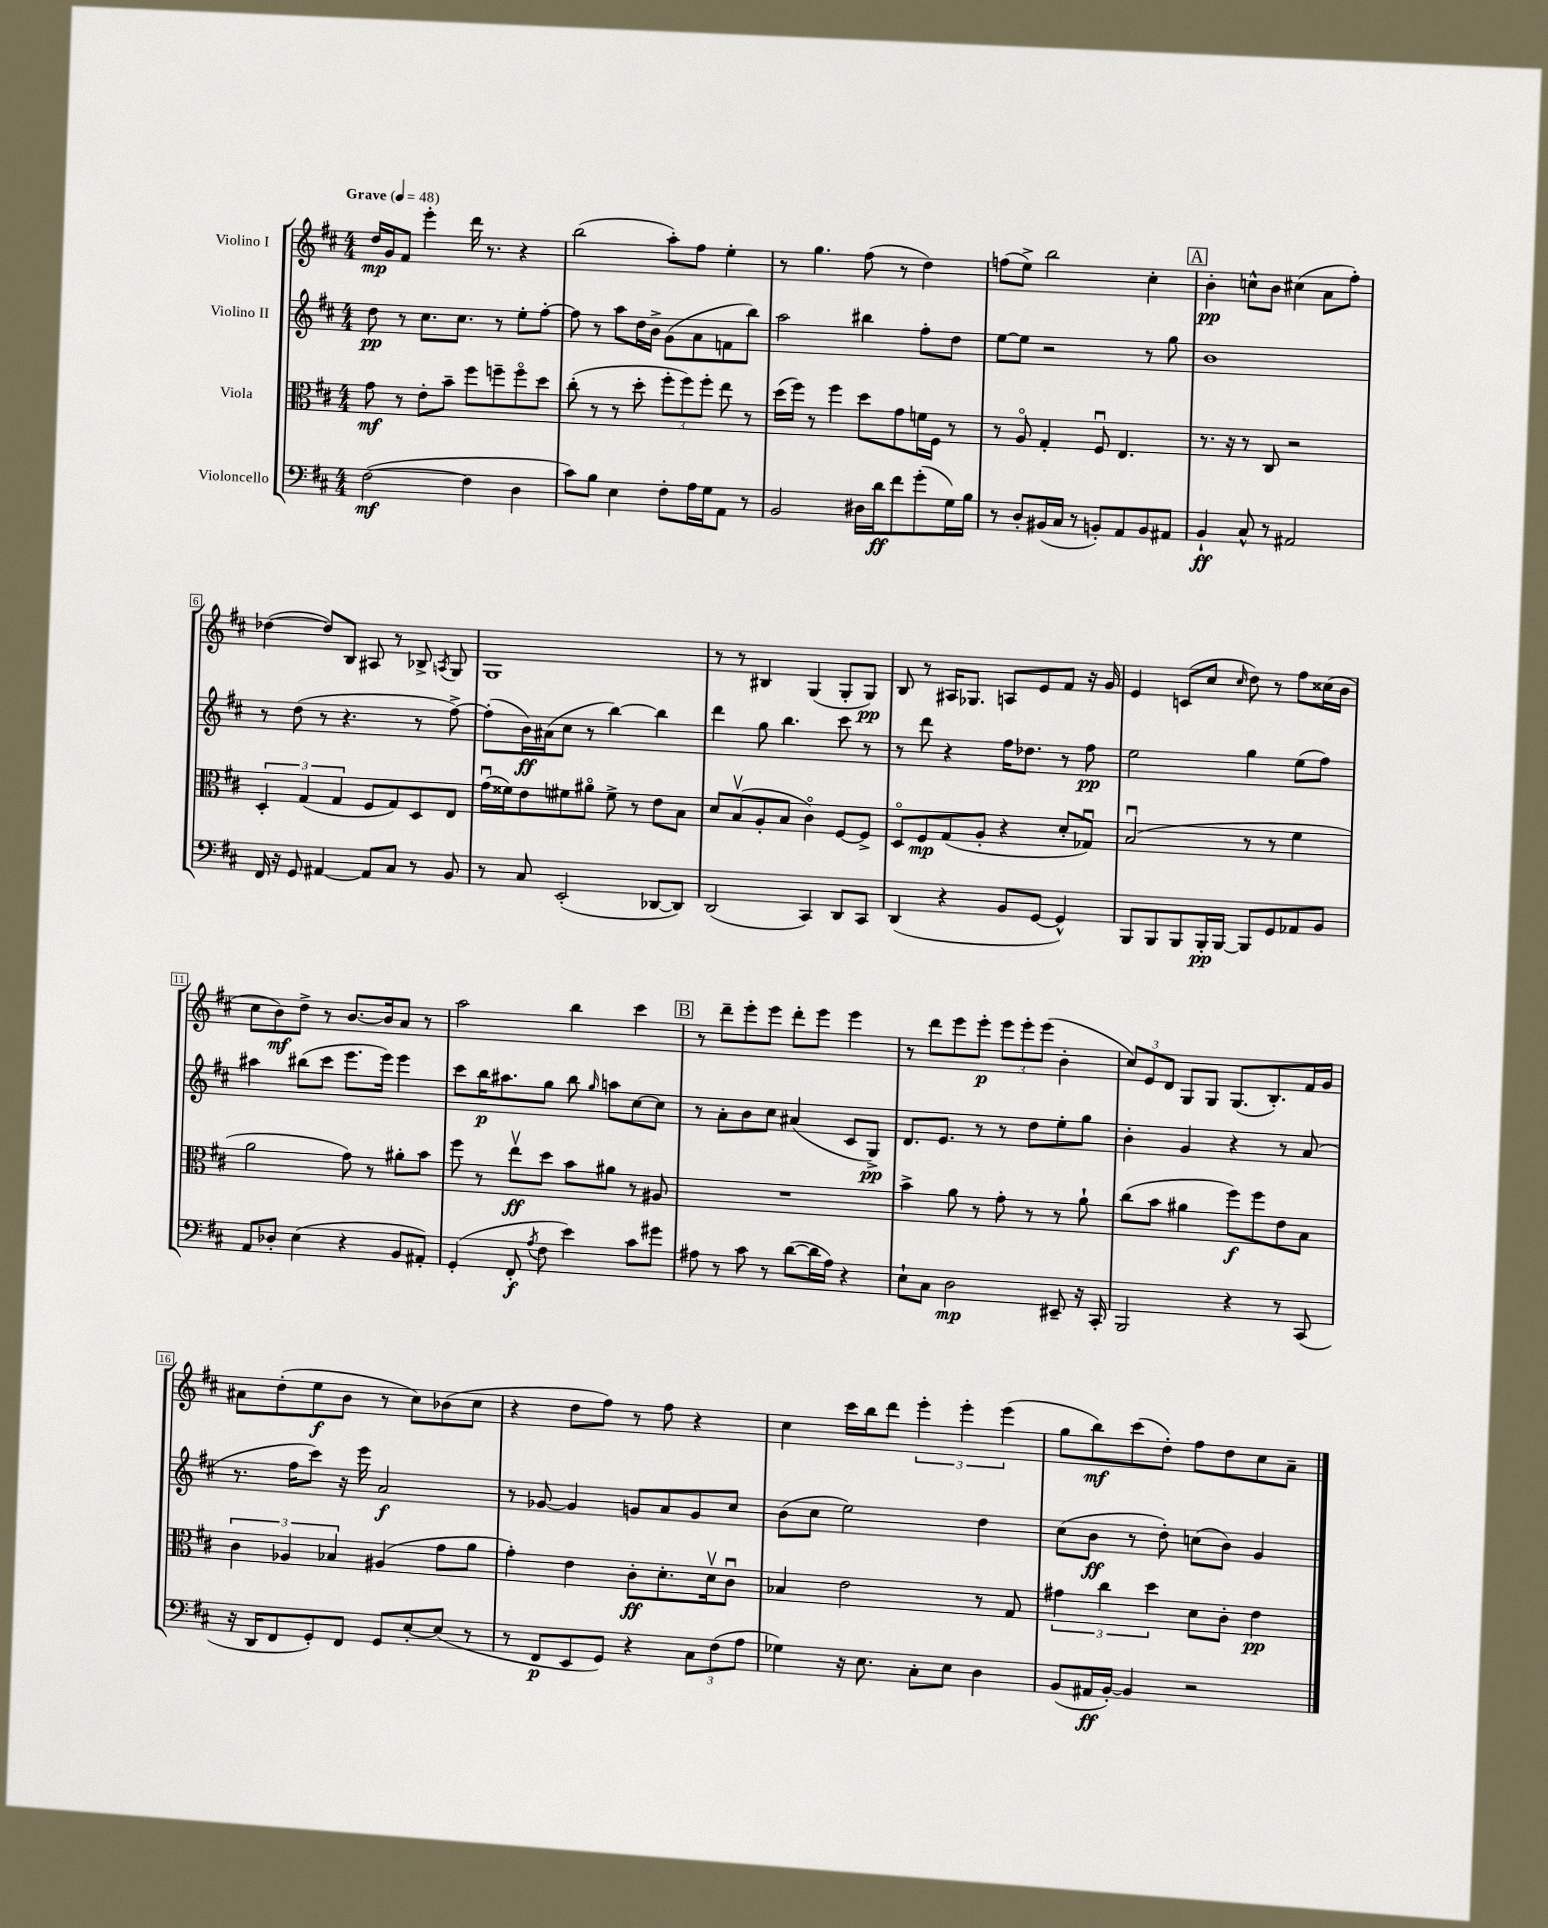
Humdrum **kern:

**kern	**kern	**kern	**kern
*staff4	*staff3	*staff2	*staff1
*clefF4	*clefC3	*clefG2	*clefG2
*k[f#c#]	*k[f#c#]	*k[f#c#]	*k[f#c#]
*M4/4	*M4/4	*M4/4	*M4/4
*MM48	*MM48	*MM48	*MM48
([2F#\	8g\	8dd\	16dd/LL
.	.	.	16g/J
.	8r	8r	8f#/J
.	8e'\L	8.cc#\L	4eee'\
.	8b~\J	.	.
.	.	8.cc#\J	.
4F#\]	8ff#\L	.	16ddd\
.	.	.	8.r
.	8ff~\	8r	.
4D\	8ffo\	8ee'\L	4r
.	8dd\J	[8ff#'\J	.
=	=	=	=
8c#\L)	(8cc#'\	8ff#\]	(2bb\
8B\J	8r	8r	.
4E\	8r	8aa\L	.
.	8dd'\	16dd\L	.
.	.	16b^\JJ	.
8F#'\L	12ff#'\L	(8g\L	8aa'\L)
.	12ff#\)	.	.
16A\L	.	8a\	8ff#\J
.	12ff#'\J	.	.
16G\J	.	.	.
8AA\J	8ee\	8f\	4ee'\
8r	8r	8bb\J)	.
=	=	=	=
2BB/	(16dd\LL	2aa\	8r
.	16ff#\JJ)	.	.
.	8r	.	4.gg\
.	4ff#\	.	.
16D#\LL	8dd\L	4bb#\	(8ff#\
16d\J	.	.	.
8f#\	8g\	.	8r
(8g'\	16f\L	8ff#'\L	4dd\)
.	16F#\JJ	.	.
16G\L)	8r	8dd\J	.
16B\JJ	.	.	.
=	=	=	=
8r	8r	[8ee\L	(8ff\L
8D'/L	8Ao/	8ee\]J	8ee^\J)
(16BB#/L	4G'/	2r	2bb\
16C#/JJ	.	.	.
8r	.	.	.
8BB'/L)	8F#u/	.	.
8AA/	4.E/	.	.
8BB/	.	8r	4cc#'\
8AA#/J	.	8gg\	.
=	=	=	=
4BB`/	8.r	1b	4b'\
.	16r	.	.
8C#^^/	8r	.	8cc^^\L
8r	8C#/	.	8b\J
2AA#/	2r	.	(4cc#\
.	.	.	8a\L
.	.	.	8ff#'\J)
=	=	=	=
16FF#/	6D'/	8r	([4dd-\
16r	.	.	.
8GG/	.	(8dd\	.
.	(6G/	.	.
[4AA#/	.	8r	8dd-/]L)
.	6G/	.	.
.	.	4.r	8B/J
8AA#/]L	8F#/L	.	8A#/
8C#/J	8G/)	.	8r
8r	8D/	8r	8B-^/
.	.	.	8qA/
8BB/	8E/J	[8ff#^\)	8G/
=	=	=	=
8r	(16gu\LL	(8ff#'\]L	1G
.	16f##\J)	.	.
8C#/	8e\	16b\L)	.
.	.	(16a#\J	.
(2EE'/	8f#\	8cc#\J	.
.	8a#o\J	8r	.
.	8f#^\	[4bb\)	.
.	8r	.	.
[8DD-/L	8e\L	4bb\]	.
8DD-/]J)	8B\J	.	.
=	=	=	=
(2DD/	8d/L	4ddd\	8r
.	(8Bv/	.	8r
.	8A'/	8gg\	4B#/
.	8B/J	4.bb\	.
4CC#/)	4c#o\)	.	(4G/
8DD/L	[8F#/L	8ccc#\	8G'/L
8CC#/J	8F#^/]J	8r	8G/J)
=	=	=	=
(4DD/	8Do/L	8r	8B/
.	8F#/	8ddd\	8r
4r	(8G/	4r	16A#/LK
.	.	.	8.G-/J
.	8A'/J	.	.
8BB/L	4r	16ff#\LK	8A/L
.	.	8.dd-\J	.
[8GG/J	.	.	8e/
4GG^^/])	8d'/L	8r	8f#/J
.	8G-u/J)	8ff#\	16r
.	.	.	16g/
=	=	=	=
8BBB/L	(2Bu/	2ee\	4e/
8BBB/	.	.	.
8BBB/	.	.	(8c/L
16BBB'/L	.	.	8cc#/J
[16BBB/JJ	.	.	.
.	.	.	16qqcc#/
8BBB/]L	8r	4gg\	8dd\)
8GG/	8r	.	8r
8AA-/	4f#\	(8ee\L	8ff#\L
8BB/J	.	8ff#\J)	(16cc##\L
.	.	.	16b\JJ
=	=	=	=
8AA/L	2a\	4aa#\	8cc#\L
8D-'/J	.	.	8b\)
(4E\	.	(8bb#\L	8dd^\J
.	.	8ccc#\J	8r
4r	8g\)	8.eee\L	[8.b/L
.	8r	.	.
.	.	16eee\Jk)	16b/]k
8BB/L	8a#'\L	4eee\	8a/J
8AA#'/J)	8b\J	.	8r
=	=	=	=
(4GG'/	8ff#\	8ccc#\L	2aa\
.	8r	16bb\K	.
.	.	8.aa#\	.
8FF#'/	8eev\L	.	.
8qA/	.	.	.
8F#\	8dd\J	8gg\J	.
4e\)	8b\L	8bb\	4bb\
.	.	16qqgg/	.
.	8a#\J	8aa\L	.
8c#\L	8r	[8cc#\	4ccc#\
8g#\J	8A#/	8cc#\]J	.
=	=	=	=
8A#\	1r	8r	8r
8r	.	8a'\L	8ddd~\L
8c#\	.	8b\	8eee'\
8r	.	8cc#\J	8eee\J
([8d\L	.	(4a#/	8ddd'\L
16d\]L	.	.	8eee\J
16A#\JJ)	.	.	.
4r	.	8c#/L	4eee\
.	.	8G^/J)	.
=	=	=	=
8E`\L	4b^\	8.d/L	8r
8C#\J	.	.	8ddd\L
.	.	8.e/J	.
2D\	8a\	.	8eee\
.	8r	8r	8eee'\J
.	8g'\	8r	12eee\L
.	.	.	12eee'\
.	8r	8dd\L	.
.	.	.	(12eee\J
8EE#~/	8r	8ee'\	4b'\
16r	8a`\	8gg\J	.
16CC#'/	.	.	.
=	=	=	=
2BBB/	(8cc#\L	4b'\	12cc#/L)
.	.	.	12e/
.	8b\J	.	.
.	.	.	12d/J
.	4a#\	4g/	8G/L
.	.	.	8G/J
4r	8ff#\L)	4r	(8.G/L
.	8ff#\	.	.
.	.	.	8.B'/)
8r	8e\	8r	.
(8CC#/	8B\J	(8a/	16f#/L
.	.	.	16g/JJ
=	=	=	=
16r	6c#\	8.r	8a#\L
16DD/LK	.	.	.
8FF#/	.	.	(8dd'\
.	6A-/	.	.
.	.	16ff#\LK	.
8GG'/)	.	8ccc#\J)	8ee\
.	6B-/	.	.
8FF#/J	.	16r	8b\J
.	.	16eee\	.
8GG/L	(4A#/	2a/	8r
[8E'/	.	.	8cc#\L)
(8E/]J	8g\L	.	(8b-\
8r	8a\J	.	8cc#\J
=	=	=	=
8r	4g'\)	8r	4r
8FF#/L	.	[8g-/	.
8EE/	4e\	4g-/]	8dd\L
8GG/J)	.	.	8ff#\J)
4r	8c#'\L	8g/L	8r
.	8.d'\	8a/	8ff#\
12C#\L	.	8g/	4r
.	16dv\k	.	.
(12F#\	.	.	.
.	8c#u\J	8cc#/J	.
12A\J	.	.	.
=	=	=	=
4G-\)	4B-/	(8b\L	4cc#\
.	.	8cc#\J	.
16r	2e\	2ee\)	16ccc#\LL
8.E\	.	.	16bb\J
.	.	.	8ddd\J
8C#'\L	.	.	6eee'\
8E\J	.	.	.
.	.	.	6eee'\
4D\	8r	4dd\	.
.	.	.	(6eee\
.	8G/	.	.
=	=	=	=
(8BB/L	6g#\	(8cc#\L	8gg\L
16AA#/L	.	8b\J	8bb\)
.	6cc#\	.	.
[16BB'/JJ)	.	.	.
4BB/]	.	8r	(8ccc#\
.	6dd\	.	.
.	.	8dd'\)	8dd'\J)
2r	8d\L	(8cc\L	8ff#\L
.	8c#'\J	8b\J)	8dd\
.	4e\	4g/	8cc#\
.	.	.	8a~\J
==	==	==	==
*-	*-	*-	*-
